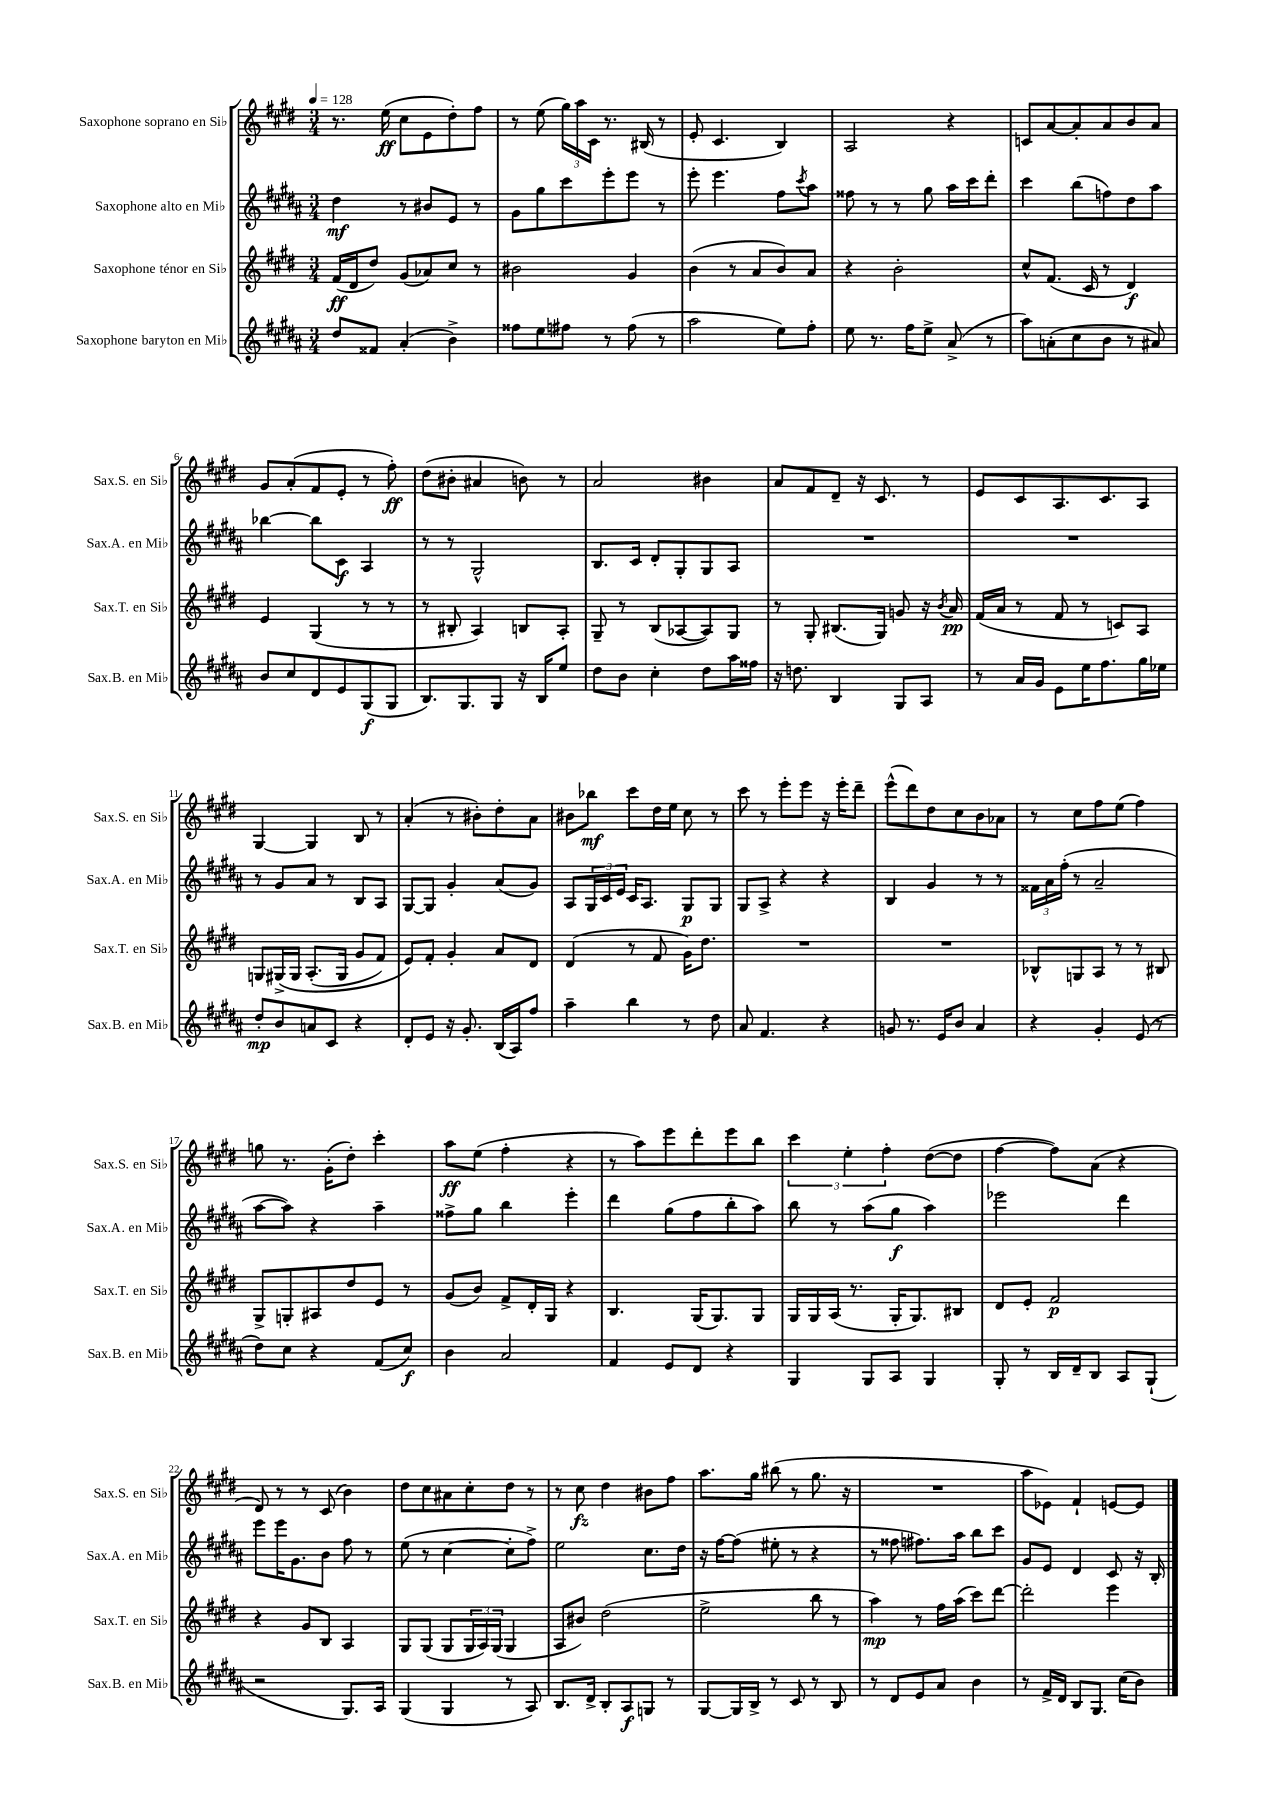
<<
\new StaffGroup <<
\new Staff = "s0" \with { instrumentName = "Saxophone soprano en Sib" shortInstrumentName = "Sax.S. en Sib" } {
    \clef treble \key e \major \numericTimeSignature \time 3/4 \tempo 4 = 128
    r8. e''16\ff( cis''8 e'8 dis''8-.) fis''8 |
    r8 e''8( \tuplet 3/2 { gis''16) a''16 cis'16 } r8. bis16( r8 |
    e'8-. cis'4. b4) |
    a2 r4 |
    c'8 a'8~ a'8-. a'8 b'8 a'8 |
    gis'8 a'8-.( fis'8 e'8-. r8 fis''8-.\ff) |
    dis''8( bis'8-. ais'4 b'8) r8 |
    a'2 bis'4 |
    a'8 fis'8 dis'8-- r16 cis'8. r8 |
    e'8 cis'8 a8. cis'8. a8 |
    gis4~ gis4 b8 r8 |
    a'4-.( r8 bis'8-.) dis''8-. a'8 |
    bis'8 bes''8\mf cis'''8 dis''16 e''16 cis''8 r8 |
    cis'''8 r8 e'''8-. e'''8 r16 e'''16-. dis'''8-- |
    e'''8-^( dis'''8) dis''8 cis''8 b'8 aes'8 |
    r8 cis''8 fis''8 e''8( fis''4) |
    g''8 r8. gis'16-.( dis''8-.) cis'''4-. |
    a''8\ff e''8( fis''4-. r4 |
    r8 a''8) e'''8 dis'''8-. e'''8 b''8 |
    \tuplet 3/2 { cis'''4 e''4-. fis''4-. } dis''8~( dis''8 |
    fis''4~ fis''8) a'8( r4 |
    dis'8) r8 r8 cis'8( b'4) |
    dis''8 cis''8 ais'8 cis''8-. dis''8 r8 |
    r8 cis''8\fz dis''4 bis'8 fis''8 |
    a''8. gis''16 bis''8( r8 gis''8. r16 |
    R2. |
    a''8 ees'8) fis'4-! e'8~ e'8 \bar "|." |
}
\new Staff = "s1" \with { instrumentName = "Saxophone alto en Mib" shortInstrumentName = "Sax.A. en Mib" } {
    \clef treble \key b \major \numericTimeSignature \time 3/4
    dis''4\mf r8 bis'8 e'8 r8 |
    gis'8 gis''8 cis'''8 e'''8-. e'''8 r8 |
    e'''8-. e'''4. fis''8 \acciaccatura { cis'''8 } ais''8 |
    fisis''8 r8 r8 gis''8 ais''16 cis'''16 dis'''8-. |
    cis'''4 b''8( f''8) dis''8 ais''8 |
    bes''4~ bes''8 cis'8\f ais4 |
    r8 r8 gis2-^ |
    b8. cis'16 dis'8-. gis8-. gis8 ais8 |
    R2. |
    R2. |
    r8 gis'8 ais'8 r8 b8 ais8 |
    gis8~ gis8 gis'4-. ais'8( gis'8) |
    ais8 \tuplet 3/2 { gis16 cis'16 e'16 } cis'16 ais8. gis8\p gis8 |
    gis8 ais8-> r4 r4 |
    b4 gis'4 r8 r8 |
    \tuplet 3/2 { fisis'16 ais'16 fis''16-.( } r8 ais'2-- |
    ais''8~ ais''8) r4 ais''4-- |
    fisis''8-> gis''8 b''4 e'''4-. |
    dis'''4 gis''8( fis''8 b''8-. ais''8) |
    b''8 r8 ais''8( gis''8\f ais''4) |
    ees'''2 dis'''4 |
    e'''8 e'''16 gis'8. b'8 fis''8 r8 |
    e''8( r8 cis''4~ cis''8-. fis''8->) |
    e''2 cis''8. dis''16 |
    r16 fis''16~ fis''8( eis''8-. r8 r4 |
    r8 fisis''8 fis''8.) ais''16 b''8 cis'''8 |
    gis'8 e'8 dis'4 cis'8 r16 b16-. \bar "|." |
}
\new Staff = "s2" \with { instrumentName = "Saxophone ténor en Sib" shortInstrumentName = "Sax.T. en Sib" } {
    \clef treble \key e \major \numericTimeSignature \time 3/4
    fis'16\ff( dis'16 dis''8) gis'8( aes'8) cis''8 r8 |
    bis'2 gis'4 |
    b'4( r8 a'8 b'8) a'8 |
    r4 b'2-. |
    cis''8-^ fis'8.( cis'16 r8 dis'4\f) |
    e'4 gis4( r8 r8 |
    r8 bis8-. a4) b8 a8-. |
    gis8-- r8 b8( aes8~ aes8) gis8 |
    r8 gis8-. bis8.( gis16) g'8 r16 \acciaccatura { b'8 } a'16\pp |
    fis'16( a'16 r8 fis'8 r8 c'8) a8 |
    g8 gis16->\( gis16 a8.-.( gis16 gis'8 fis'8) |
    e'8\) fis'8-. gis'4-. a'8 dis'8 |
    dis'4( r8 fis'8 gis'16) dis''8. |
    R2. |
    R2. |
    bes8-^ g8 a8 r8 r8 bis8 |
    gis8-> g8-. ais8 dis''8 e'8 r8 |
    gis'8( b'8) fis'8-> dis'16-. gis16 r4 |
    b4. gis16( gis8.) gis8 |
    gis16 gis16 a16( r8. gis16-. gis8.) bis8 |
    dis'8 e'8-. fis'2\p |
    r4 gis'8 b8 a4 |
    gis8 gis8( gis8 \tuplet 3/2 { gis16 a16) gis16( } gis4 |
    a8 bis'8) dis''2( |
    e''2-> b''8 r8 |
    a''4\mp) r8 fis''16 a''16( cis'''8) dis'''8~ |
    dis'''2-. e'''4 \bar "|." |
}
\new Staff = "s3" \with { instrumentName = "Saxophone baryton en Mib" shortInstrumentName = "Sax.B. en Mib" } {
    \clef treble \key b \major \numericTimeSignature \time 3/4
    dis''8 fisis'8 ais'4-.( b'4->) |
    fisis''8 e''8 fis''8 r8 fis''8( r8 |
    ais''2 e''8) fis''8-. |
    e''8 r8. fis''16 e''8-> ais'8->( r8 |
    ais''8) a'8-.( cis''8 b'8 r8 ais'8) |
    b'8 cis''8 dis'8 e'8 gis8\f( gis8 |
    b8.) gis8. gis8 r16 b16 e''8 |
    dis''8 b'8 cis''4-. dis''8 ais''16 fisis''16 |
    r16 d''8. b4 gis8 ais8 |
    r8 ais'16 gis'16 e'8 e''16 fis''8. gis''16 ees''16 |
    dis''8-.\mp b'8 a'8 cis'8 r4 |
    dis'8-. e'8 r16 gis'8.-. b16( ais16) fis''8 |
    ais''4-- b''4 r8 dis''8 |
    ais'8 fis'4. r4 |
    g'8 r8. e'16 b'8 ais'4 |
    r4 gis'4-. e'8( r8 |
    dis''8) cis''8 r4 fis'8( cis''8\f) |
    b'4 ais'2 |
    fis'4 e'8 dis'8 r4 |
    gis4 gis8 ais8 gis4 |
    gis8-. r8 b16 dis'16-- b8 ais8 gis8-!( |
    r2 gis8.) ais16 |
    gis4( gis4 r8 ais8) |
    b8. dis'16-> b8-. ais8\f g8 r8 |
    gis8~ gis16 b16-> r8 cis'8 r8 b8 |
    r8 dis'8 e'8 ais'8 b'4 |
    r8 fis'16-> dis'16 b8 gis8. cis''16( b'8) \bar "|." |
}
>>
>>
